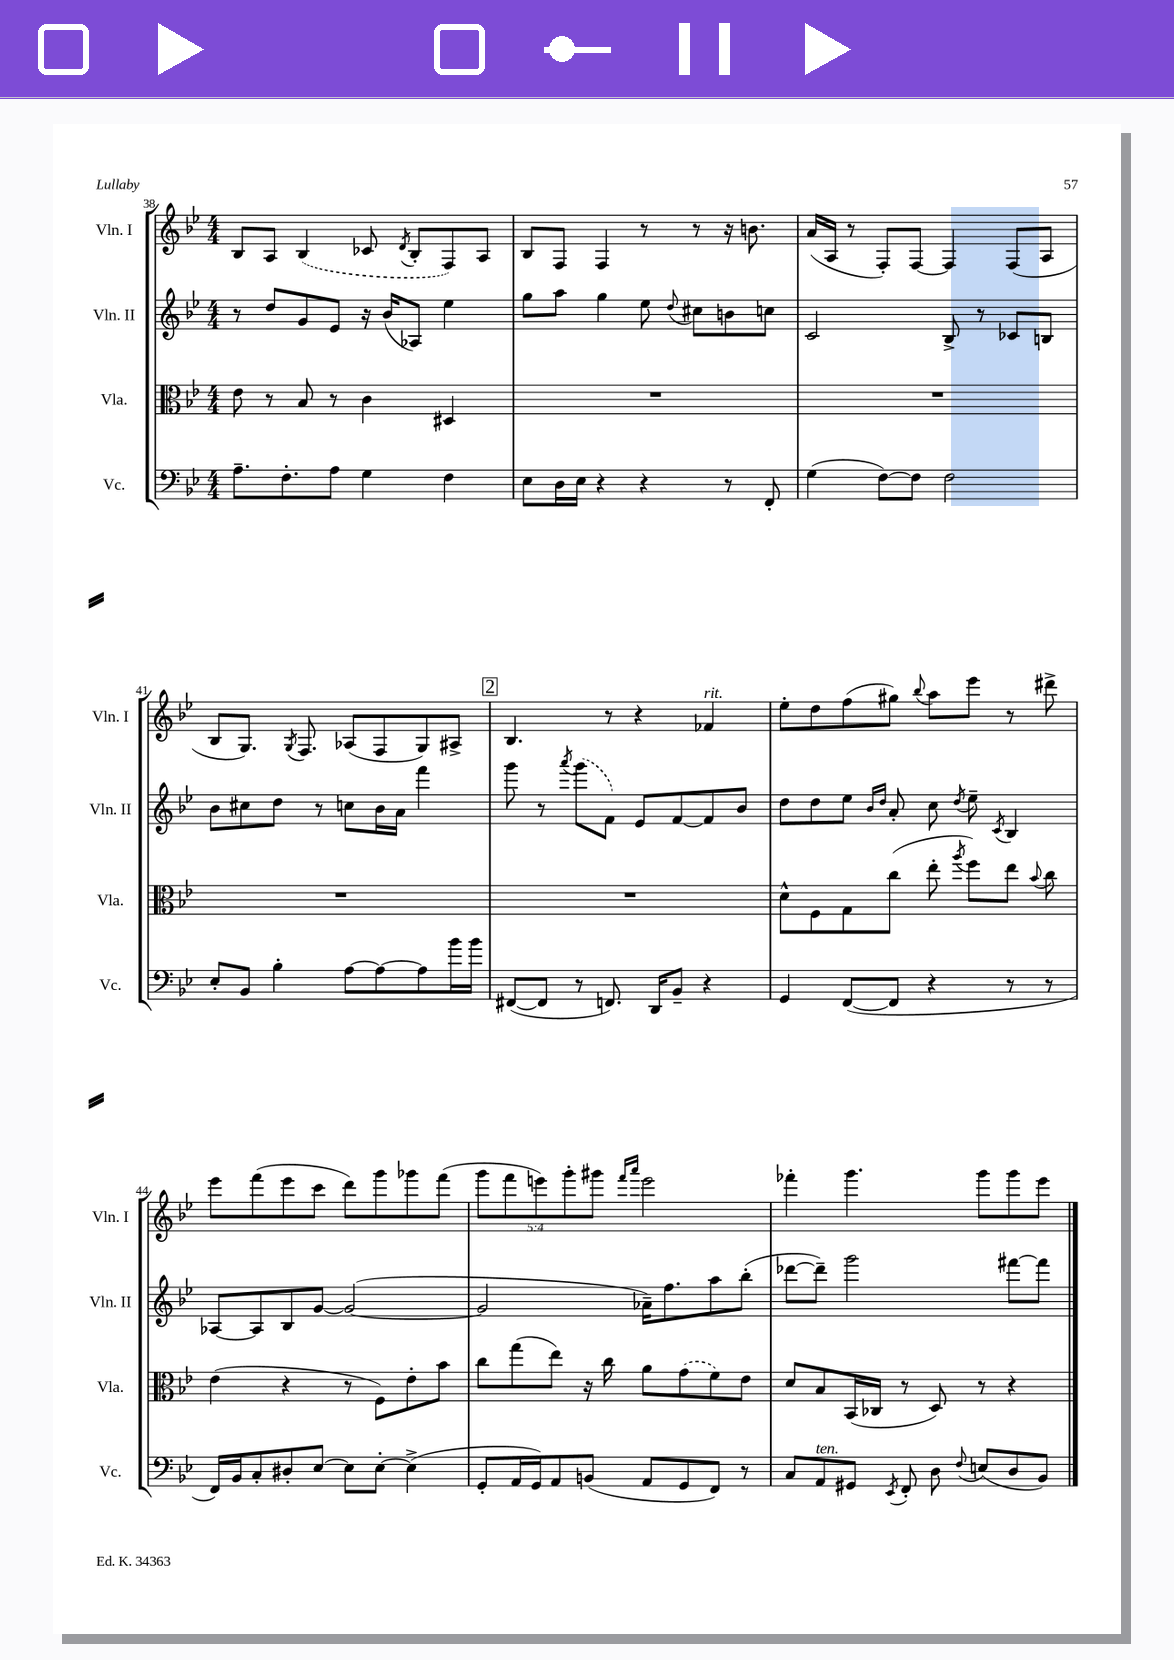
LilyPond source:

<<
\new StaffGroup <<
\new Staff = "s0" \with { instrumentName = "Vln. I" shortInstrumentName = "Vln. I" } {
    \clef treble \key bes \major \numericTimeSignature \time 4/4 \override Staff.TupletNumber.text = #tuplet-number::calc-fraction-text
    \autoBeamOff bes8[ a8] \once \slurDashed bes4( ces'8 \acciaccatura { d'8 } bes8[-. f8) a8] |
    bes8[ f8] f4 r8 r8 r16 b'8. |
    a'16[( a16] r8 f8[-.) f8]~ f4 f8[( a8] |
    bes8[ g8.]) \acciaccatura { g8 } f8. aes8[( f8 g8) ais8]-> |
    \mark \markup { \box "2" } bes4. r8 r4 fes'4^\markup { \italic "rit." } |
    ees''8[-. d''8 f''8( gis''8]) \appoggiatura { bes''8 } a''8[ ees'''8] r8 dis'''8-> |
    ees'''8[ f'''8( ees'''8 c'''8] d'''8[) g'''8 ges'''8 f'''8]( |
    \tuplet 5/4 { g'''8[ f'''8 e'''8) g'''8-. gis'''8] } \grace { f'''16[ a'''16] } e'''2 |
    fes'''4-. g'''4. g'''8[ g'''8 ees'''8] \bar "|." |
}
\new Staff = "s1" \with { instrumentName = "Vln. II" shortInstrumentName = "Vln. II" } {
    \clef treble \key bes \major \numericTimeSignature \time 4/4
    \autoBeamOff r8 d''8[ g'8 ees'8] r16 bes'16[( aes8]) ees''4 |
    g''8[ a''8] g''4 ees''8 \appoggiatura { d''8 } cis''8[ b'8 c''8] |
    c'2 bes8-> r8 ces'8[ b8] |
    bes'8[ cis''8 d''8] r8 c''8[ bes'16 a'16] f'''4 |
    \mark \markup { \box "2" } g'''8 r8 \acciaccatura { a'''8 } \once \slurDashed g'''8[( f'8]) ees'8[ f'8~ f'8 bes'8] |
    d''8[ d''8 ees''8] \grace { bes'16[ d''16] } a'8-. c''8 \acciaccatura { d''8 } ees''8-- \acciaccatura { c'8 } bes4 |
    aes8[~ aes8 bes8 g'8]~ g'2~( |
    g'2 aes'16[--) f''8. a''8 bes''8]-.( |
    des'''8[~ des'''8]--) g'''2 fis'''8[~ fis'''8] \bar "|." |
}
\new Staff = "s2" \with { instrumentName = "Vla." shortInstrumentName = "Vla." } {
    \clef alto \key bes \major \numericTimeSignature \time 4/4
    \autoBeamOff ees'8 r8 bes8 r8 c'4 dis4 |
    R1 |
    R1 |
    R1 |
    \mark \markup { \box "2" } R1 |
    d'8[-^ f8 g8 c''8]( ees''8-. \acciaccatura { a''8 } f''8[) ees''8] \appoggiatura { bes'8 } c''8 |
    ees'4( r4 r8 f8[) ees'8-. bes'8] |
    c''8[ g''8( ees''8]) r16 c''16 a'8[ \once \slurDashed g'8( f'8) ees'8] |
    d'8[ bes8 bes,16( ces16] r8 d8) r8 r4 \bar "|." |
}
\new Staff = "s3" \with { instrumentName = "Vc." shortInstrumentName = "Vc." } {
    \clef bass \key bes \major \numericTimeSignature \time 4/4
    \autoBeamOff a8.[-- f8.-. a8] g4 f4 |
    ees8[ d16 ees16] r4 r4 r8 f,8-. |
    g4( f8[~) f8] f2 |
    ees8[-. bes,8] bes4-. a8[~ a8~ a8 bes'16 bes'16] |
    \mark \markup { \box "2" } fis,8[~( fis,8] r8 f,8.) d,16[ bes,8]-- r4 |
    g,4 f,8[~( f,8] r4 r8 r8 |
    f,16[) bes,16 c8-. dis8-. ees8]~ ees8[ ees8]~-. ees4->( |
    g,8[-. a,16 g,16) a,8 b,8]( a,8[ g,8 f,8]) r8 |
    c8[ a,8^\markup { \italic "ten." } gis,8] \acciaccatura { ees,8 } f,8-. d8 \appoggiatura { f8 } e8[( d8 bes,8]) \bar "|." |
}
>>
>>
\layout { \context { \Score currentBarNumber = #38 } }
